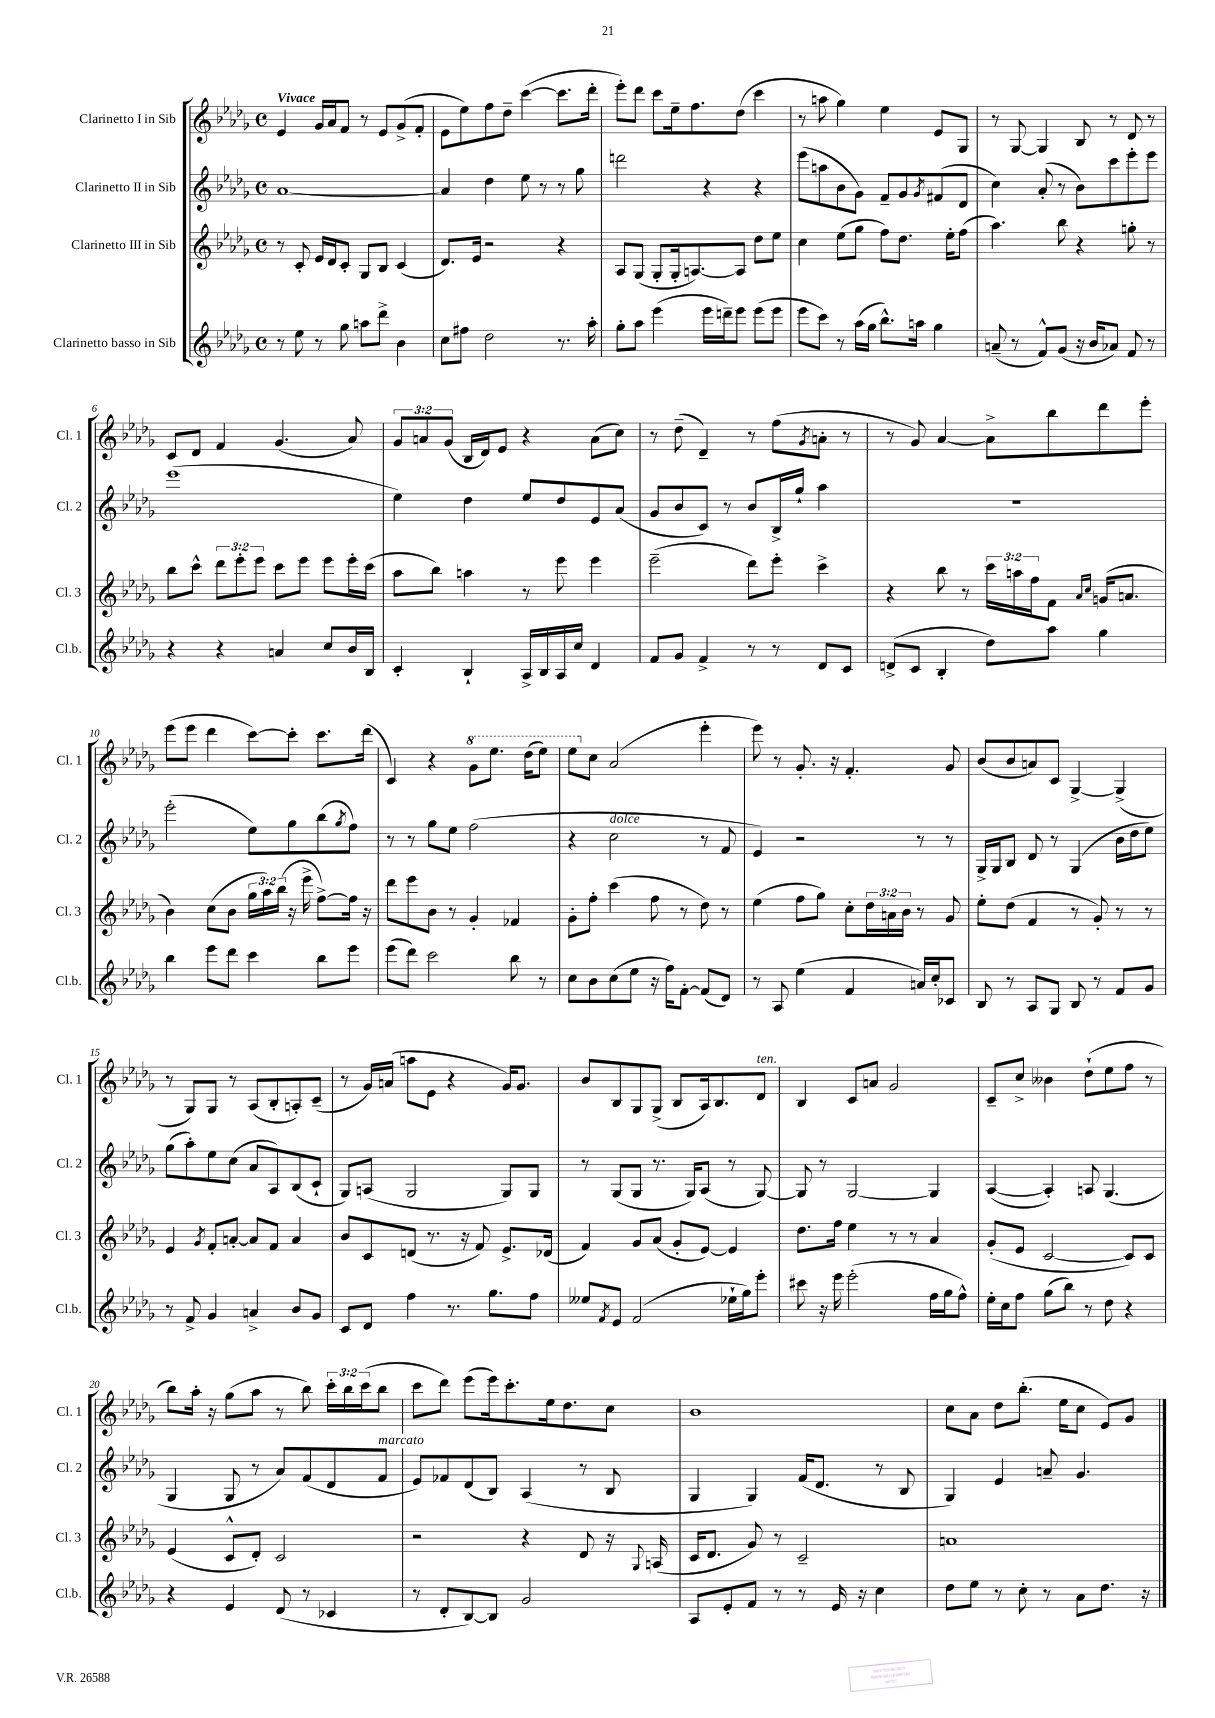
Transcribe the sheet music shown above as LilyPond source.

<<
\new StaffGroup <<
\new Staff = "s0" \with { instrumentName = "Clarinetto I in Sib" shortInstrumentName = "Cl. 1" } {
    \clef treble \key des \major \defaultTimeSignature \time 4/4 \override Staff.TupletNumber.text = #tuplet-number::calc-fraction-text \tempo "Vivace"
    ees'4 ges'16 aes'16 f'8 r8 ees'8 ges'8->( f'8-. |
    ees'8 ees''8) f''8 des''8-- c'''4~( c'''8. des'''16-. |
    ees'''8-.) des'''8 c'''8 ees''16-- f''8. des''8( c'''4 |
    r8 a''8 ges''4) ees''4 ees'8 ges8 |
    r8 ges8~ ges4 bes8 r8 des'8 r8 |
    c'8 des'8 f'4 ges'4.( aes'8) |
    \tuplet 3/2 { ges'8 a'8 ges'8( } bes16 des'16) ees'8 r4 a'8( c''8) |
    r8 des''8--( des'4--) r8 f''8( \acciaccatura { ges'8 } a'8-. r8 |
    r8 ges'8) aes'4~ aes'8-> bes''8 des'''8 ees'''8-. |
    ees'''8( ees'''8 des'''4 c'''8~) c'''8-. c'''8. des'''16( |
    c'4) r4 \ottava #1 ges''8 ees'''8. des'''16( ees'''8) |
    ees'''8 \ottava #0 c''8 aes'2( ees'''4-. |
    ees'''8) r8 ges'8.-. r16 f'4.-. ges'8 |
    bes'8( bes'8 a'8) c'8 ges4~-> ges4->( |
    r8 ges8) ges8 r8 aes8( bes8-. a8-.) c'8--( |
    r8 ges'16) a'16( a''8 ees'8 r4 ges'16) ges'8. |
    bes'8 bes8 ges8 ges8->( bes8 aes16) bes8. des'8^\markup { \italic "ten." } |
    bes4 c'8 a'8 ges'2 |
    c'8-- c''8-> beses'4 des''8-!( ees''8 f''8 r8 |
    bes''8) aes''16-. r16 ges''8( aes''8 r8 bes''8) \tuplet 3/2 { c'''16-. bes''16 c'''16( } bes''8 |
    c'''8 des'''8) ees'''8( ees'''16) c'''8.-. ees''16 des''8. c''8 |
    bes'1 |
    c''8 aes'8 des''8 bes''8.-.( ees''16 c''8 ees'8) ges'8 \bar "|." |
}
\new Staff = "s1" \with { instrumentName = "Clarinetto II in Sib" shortInstrumentName = "Cl. 2" } {
    \clef treble \key des \major \defaultTimeSignature \time 4/4
    aes'1~ |
    aes'4 des''4 ees''8 r8 r8 ges''8 |
    d'''2 r4 r4 |
    ees'''8( a''8 bes'8 ges'8) f'8-- ges'8 \acciaccatura { ges'8 } fis'8( des'8 |
    c''4) aes'8-.( r8 bes'8) c'''8 ees'''8-. ees'''8 |
    ees'''1( |
    ees''4) des''4 ees''8 des''8 ees'8 aes'8( |
    ges'8 bes'8 c'8) r8 bes'8 bes16-> ges''16-! aes''4 |
    R1 |
    ees'''2-.( ees''8) ges''8 bes''8( \acciaccatura { ges''8 } f''8) |
    r8 r8 ges''8 ees''8 f''2( |
    r4 c''2^\markup { \italic "dolce" } r8 f'8 |
    ees'4) r2 r8 r8 |
    ges16-> ges16 bes8 des'8 r8 ges4( bes'16 des''16 ees''8) |
    ges''8( aes''8-.) ees''8 c''8( aes'8 aes8) bes8( c'8-! |
    ges8) a8( ges2 ges8) ges8 |
    r8 ges8( ges8 r8. ges16) aes8( r8 ges8~) |
    ges8 r8 ges2~ ges4 |
    aes4~( aes4-.) a8 ges4.( |
    ges4 ges8 r8 aes'8) f'8( des'8 f'8^\markup { \italic "marcato" } |
    ees'8) fes'8 des'8( bes8) aes4( r8 bes8 |
    ges4 ges4) f'16( des'8. r8 bes8 |
    ges4) ees'4 a'8-- ges'4. \bar "|." |
}
\new Staff = "s2" \with { instrumentName = "Clarinetto III in Sib" shortInstrumentName = "Cl. 3" } {
    \clef treble \key des \major \defaultTimeSignature \time 4/4 \override Staff.TupletNumber.text = #tuplet-number::calc-fraction-text
    r8 c'8-. ees'16 des'16 c'8-. ges8 bes8 c'4( |
    des'8.) ees'16 r2 r4 |
    aes8 ges8( ges8-. ges16-. a8.~) a8 des''8 ees''8 |
    c''4 ees''8( ges''8 f''8) des''8. ees''16-. f''8( |
    aes''4.) bes''8 r4 g''8-. r8 |
    bes''8 c'''8-^ \tuplet 3/2 { des'''8 ees'''8-. ees'''8 } c'''8 ees'''8 ees'''8 ees'''16-. c'''16( |
    aes''8 bes''8) a''4 r8 ees'''8 ees'''4 |
    ees'''2--( des'''8) ees'''8-. c'''4-> |
    r4 bes''8 r8 \tuplet 3/2 { c'''16 a''16 f''16 } f'8 \grace { aes'16 c''16 } g'16( a'8. |
    bes'4) c''8( bes'8 \tuplet 3/2 { ges''16 aes''16) bes''16( } r16 ees'''16-> f''8~->) f''16 r16 |
    des'''8 ees'''8 bes'8 r8 ges'4-. fes'4 |
    ges'8-. f''8-. c'''4( f''8 r8 des''8) r8 |
    ees''4( f''8 ges''8) c''8-. \tuplet 3/2 { des''16 a'16 bes'16 } r8 ges'8 |
    ees''8-. des''8( f'4 r8 ges'8-.) r8 r8 |
    ees'4 \acciaccatura { ges'8 } f'8-. a'8~-. a'8 f'8 a'4 |
    bes'8 c'8 d'8( r8. r16 f'8) ees'8.-> des'16( |
    f'4) ges'8 aes'8( ges'8-. ees'8~) ees'4 |
    des''8. f''16 ees''4 r8 r8 aes'4 |
    ges'8-.( ees'8 c'2~ c'8) c'8 |
    ees'4( c'8-^ des'8-.) c'2 |
    r2 r4 des'8 r16 \appoggiatura { ges8 } a16( |
    c'16 des'8. ges'8) r8 c'2-- |
    a'1 \bar "|." |
}
\new Staff = "s3" \with { instrumentName = "Clarinetto basso in Sib" shortInstrumentName = "Cl.b." } {
    \clef treble \key des \major \defaultTimeSignature \time 4/4
    r8 ees''8 r8 ges''8 a''8 des'''8-> bes'4 |
    c''8 fis''8 des''2 r8. aes''16-. |
    ges''8-. aes''8 ees'''4( ees'''16 d'''16--) ees'''8 ees'''8( ees'''8 |
    ees'''8 c'''8) r8 aes''16( ges''16 bes''8.-^) a''16 ges''4 |
    a'8--( r8 f'8-^) ges'8( r16 bes'16 aes'8) f'8 r8 |
    r4 r4 a'4 c''8 bes'16 bes16 |
    c'4-. bes4-! aes16-> bes16 aes16 c''16 des'4 |
    f'8 ges'8 f'4-> r8 r8 des'8 c'8 |
    d'8->( c'8 bes4-. des''8) aes''8 ges''4 |
    bes''4 ees'''8 des'''8 c'''4 bes''8 ees'''8 |
    ees'''8( des'''8) c'''2 bes''8 r8 |
    c''8 bes'8 c''8( ees''8 r16 f''16) f'8~-. f'8( des'8) |
    r8 aes8 ees''4( f'4 a'16) c''16-. ces'8 |
    bes8 r8 aes8 ges8 bes8 r8 f'8 ges'8 |
    r8 f'8-> ges'4 a'4-> bes'8 ges'8 |
    c'8 des'8 f''4 r8. ges''8. f''8 |
    eeses''8 \acciaccatura { f'8 } ees'8 f'2( ees''16-! ges''16) ees'''8-. |
    cis'''8 r16 ees'''16 ees'''2-.( f''16 ges''16 f''8-^) |
    ees''16-. c''16 f''8 ges''8( bes''8) r8 des''8 r4 |
    r4 ees'4 des'8( r8 ces'4 |
    r8 des'8-. bes8~) bes8 ges'2 |
    aes8 ees'8-. f'8 r8 r8 ees'16 r16 c''4 |
    des''8 ees''8 r8 c''8-. r8 aes'8 des''8. r16 \bar "|." |
}
>>
>>
